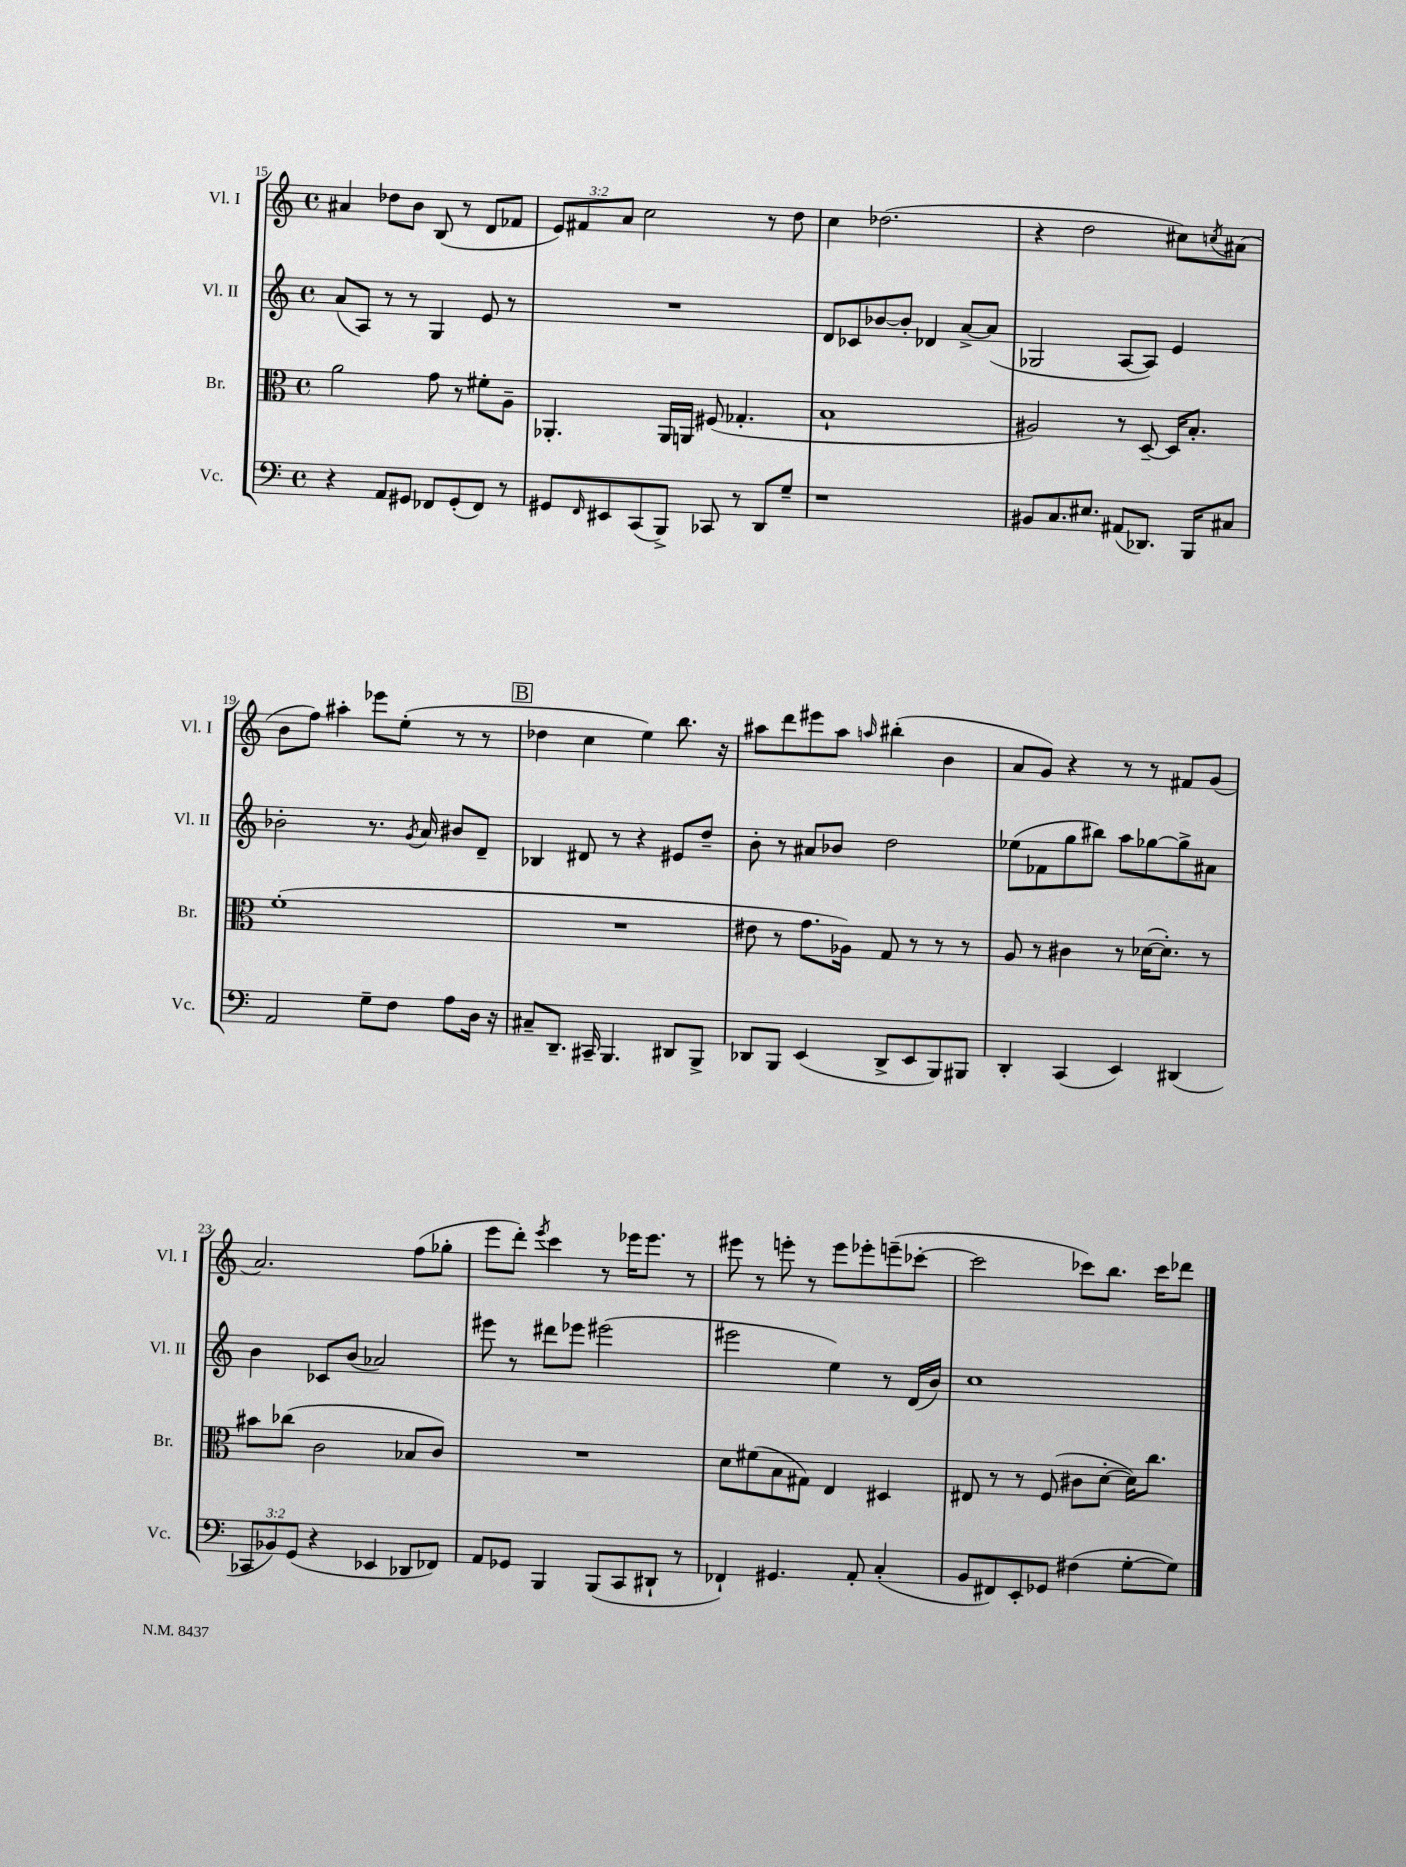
<<
\new StaffGroup <<
\new Staff = "s0" \with { instrumentName = "Vl. I" shortInstrumentName = "Vl. I" } {
    \clef treble \key c \major \defaultTimeSignature \time 4/4 \override Staff.TupletNumber.text = #tuplet-number::calc-fraction-text
    ais'4 des''8 b'8 b8( r8 d'8 fes'8 |
    \tuplet 3/2 { e'8) fis'8 a'8 } c''2 r8 d''8 |
    c''4 des''2.( |
    r4 d''2 cis''8) \acciaccatura { c''8 } ais'8( |
    b'8 f''8) ais''4-. ees'''8 e''8-.( r8 r8 |
    \mark \markup { \box "B" } des''4 c''4 e''4) b''8. r16 |
    ais''8 d'''8 eis'''8 ais''8 \grace { a''16 } bis''4-.( b'4 |
    a'8 g'8) r4 r8 r8 fis'8 g'8( |
    a'2.) f''8( ges''8-. |
    e'''8 d'''8-.) \acciaccatura { e'''8 } c'''4 r8 ees'''16 ees'''8. r8 |
    eis'''8 r8 e'''8-. r8 e'''8 ees'''8-. e'''8--( ces'''8~-. |
    ces'''2 ces'''8) b''8. ces'''16 des'''8 \bar "|." |
}
\new Staff = "s1" \with { instrumentName = "Vl. II" shortInstrumentName = "Vl. II" } {
    \clef treble \key c \major \defaultTimeSignature \time 4/4
    a'8( a8) r8 r8 g4 e'8 r8 |
    R1 |
    d'8 ces'8 bes'8~ bes'8-. des'4 a'8~-> a'8( |
    ges2 a8~ a8) e'4 |
    bes'2-. r8. \acciaccatura { g'8 } a'16 bis'8 d'8-- |
    \mark \markup { \box "B" } bes4 dis'8 r8 r4 eis'8 d''8-- |
    b'8-. r8 ais'8 bes'8 d''2 |
    ees''8( fes'8 g''8 bis''8) a''8 ges''8~ ges''8-> ais'8 |
    b'4 ces'8 b'8( aes'2) |
    eis'''8 r8 dis'''8 ees'''8 eis'''2( |
    eis'''2 e''4) r8 d'16( b'16) |
    c''1 \bar "|." |
}
\new Staff = "s2" \with { instrumentName = "Br." shortInstrumentName = "Br." } {
    \clef alto \key c \major \defaultTimeSignature \time 4/4
    a'2 g'8 r8 fis'8-. a8-- |
    aes,4.-. aes,16 a,16 fis8( ges4.-. |
    b1-! |
    ais2) r8 d8~-- d16 b8.-. |
    f'1-.( |
    \mark \markup { \box "B" } R1 |
    eis'8 r8 g'8. aes16) g8 r8 r8 r8 |
    a8 r8 cis'4 r8 des'16~( des'8.-.) r8 |
    bis'8 ces''8( c'2 bes8 c'8) |
    R1 |
    d'8 fis'8( b8 gis8) e4 dis4 |
    eis8 r8 r8 f8( cis'8 d'8~-. d'16) c''8. \bar "|." |
}
\new Staff = "s3" \with { instrumentName = "Vc." shortInstrumentName = "Vc." } {
    \clef bass \key c \major \defaultTimeSignature \time 4/4 \override Staff.TupletNumber.text = #tuplet-number::calc-fraction-text
    r4 a,8 gis,8 fes,8 gis,8-.( fes,8) r8 |
    gis,8 \grace { f,16 } eis,8 c,8( b,,8->) ces,8 r8 d,8 g8-- |
    r1 |
    bis,8 c8. eis8. ais,8( des,8.) b,,16 cis8 |
    a,2 g8-- f8 a8 d16 r16 |
    \mark \markup { \box "B" } cis8-- d,8.-- cis,16-- b,,4. dis,8 b,,8-> |
    des,8 b,,8 e,4( des,8-> e,8 b,,8) bis,,8 |
    d,4-. c,4( e,4) dis,4( |
    \tuplet 3/2 { ces,8 bes,8) g,8( } r4 ees,4 des,8 fes,8) |
    a,8 ges,8 b,,4 b,,8( c,8 dis,8-! r8 |
    fes,4-!) gis,4. a,8-. c4-.( |
    b,8 fis,8) e,8-. ges,8 fis4( g8~-. g8) \bar "|." |
}
>>
>>
\layout { \context { \Score currentBarNumber = #15 } }
